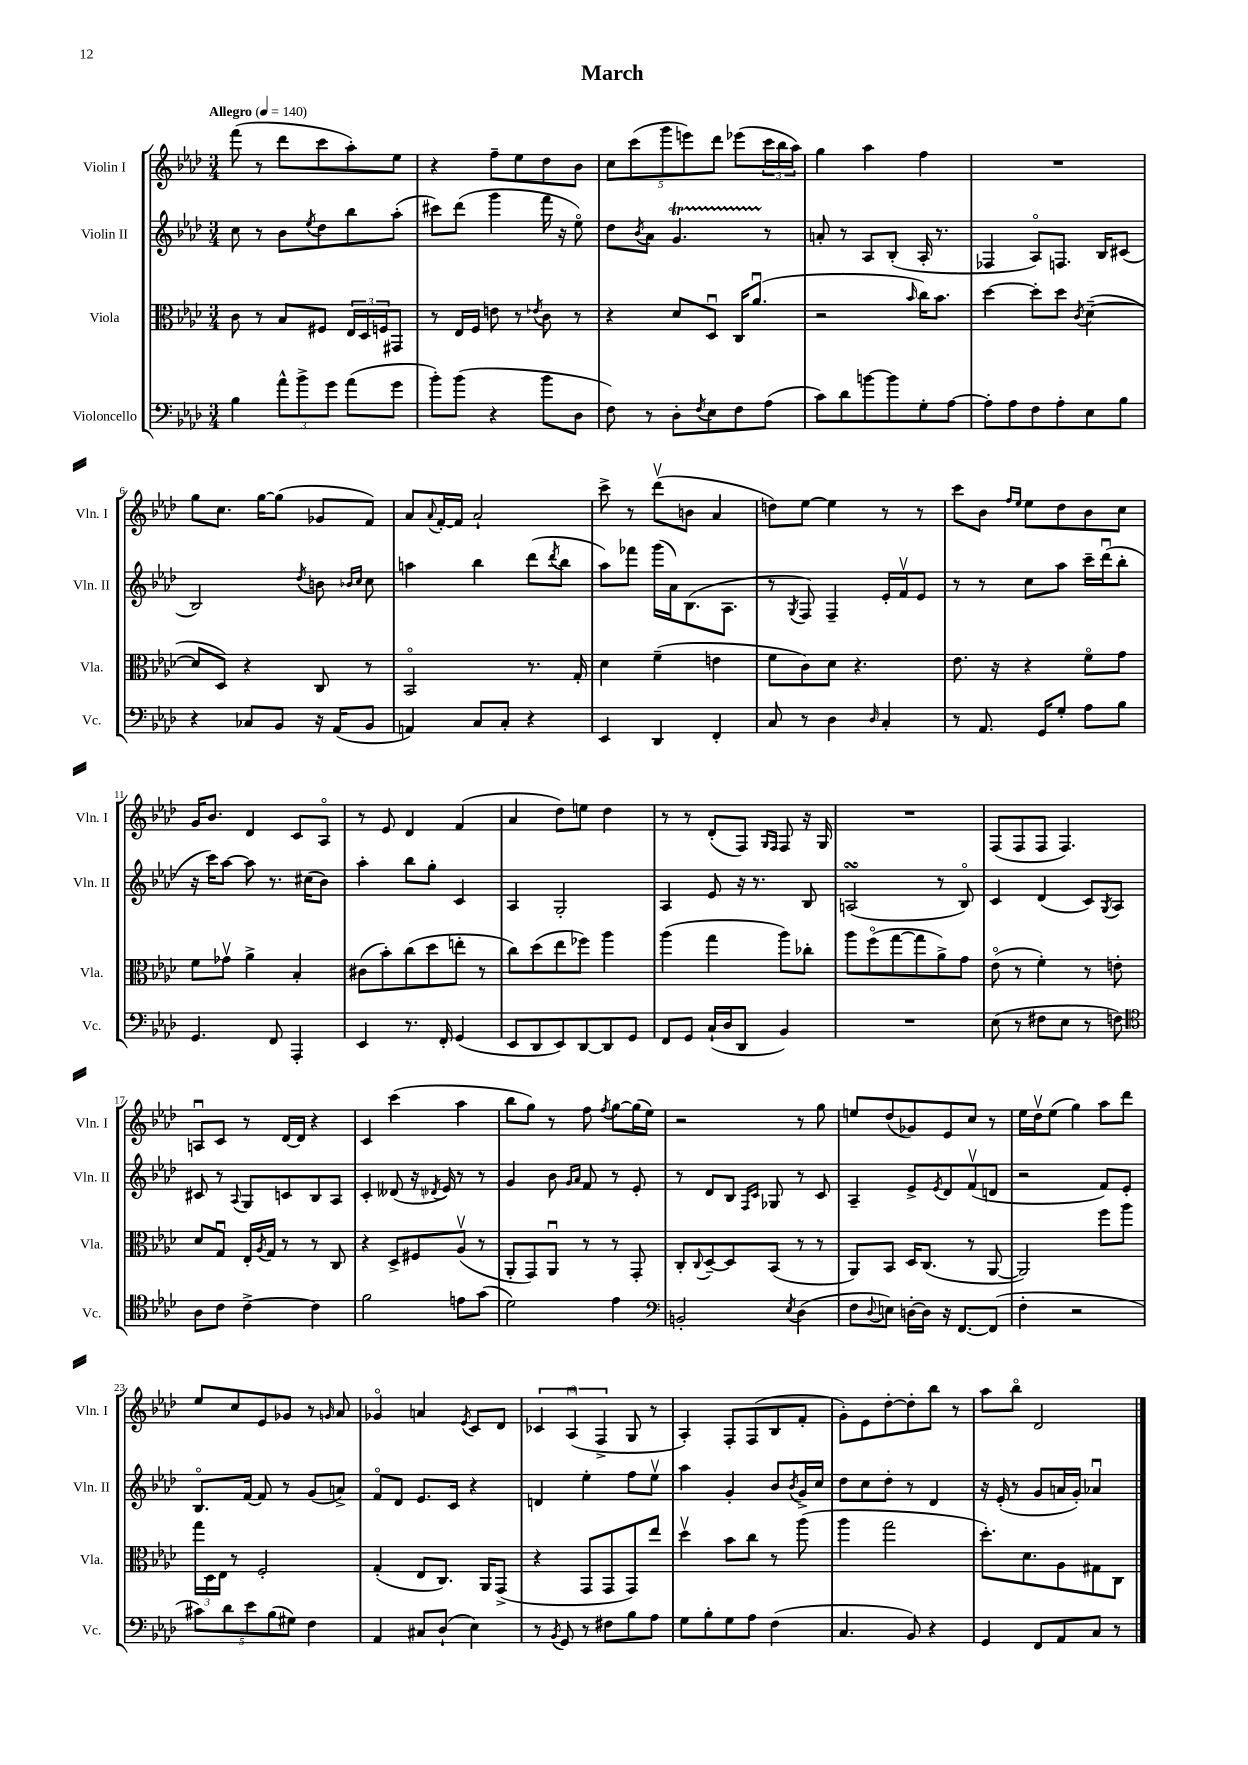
\header { title = "March" }
<<
\new StaffGroup <<
\new Staff = "s0" \with { instrumentName = "Violin I" shortInstrumentName = "Vln. I" } {
    \clef treble \key aes \major \numericTimeSignature \time 3/4 \tempo "Allegro" 4 = 140
    f'''8( r8 des'''8 c'''8 aes''8-.) ees''8 |
    r4 f''8-- ees''8 des''8 bes'8 |
    \tuplet 5/4 { c''8 c'''8( g'''8 e'''8) des'''8 } ees'''8( \tuplet 3/2 { c'''16 bes''16 aes''16) } |
    g''4 aes''4 f''4 |
    R2. |
    g''8 c''8. g''16~ g''8( ges'8 f'8) |
    aes'8 \appoggiatura { aes'8 } f'16~-. f'16 aes'2-! |
    c'''8-> r8 des'''8\upbow( b'8 aes'4 |
    d''8) ees''8~ ees''4 r8 r8 |
    c'''8 bes'8 \grace { f''16 ees''16 } ees''8 des''8 bes'8 c''8 |
    g'16 bes'8. des'4 c'8 aes8\flageolet |
    r8 ees'8 des'4 f'4( |
    aes'4 des''8) e''8 des''4 |
    r8 r8 des'8-.( f8) \grace { g16 f16 } f8 r16 g16 |
    R2. |
    f8( f8 f8 f4.) |
    a8\downbow c'8 r8 des'16~ des'16 r4 |
    c'4 c'''4( aes''4 |
    bes''8 g''8) r8 f''8 \acciaccatura { f''8 } g''8~ g''16( ees''16) |
    r2 r8 g''8 |
    e''8 des''8( ges'8) ees'8 c''8 r8 |
    ees''16 des''16\upbow ees''8( g''4) aes''8 des'''8 |
    ees''8 c''8 ees'8 ges'8 r8 \grace { g'16 } aes'8 |
    ges'4\flageolet a'4 \acciaccatura { ees'8 } c'8 des'8 |
    \tuplet 3/2 { ces'4 aes4\downbow( f4-> } g8 r8 |
    aes4-.) f8-. f8( bes8 f'8-. |
    g'8-.) ees'8 des''8~-. des''8-. bes''8 r8 |
    aes''8 bes''8\flageolet des'2 \bar "|." |
}
\new Staff = "s1" \with { instrumentName = "Violin II" shortInstrumentName = "Vln. II" } {
    \clef treble \key aes \major \numericTimeSignature \time 3/4
    c''8 r8 bes'8 \acciaccatura { ees''8 } des''8 bes''8 aes''8-.( |
    cis'''8) des'''8( g'''4 f'''16 r16 ees''8\flageolet) |
    des''8 \acciaccatura { bes'8 } aes'8 g'4.\startTrillSpan r8\stopTrillSpan |
    a'8-. r8 aes8 bes8-.( aes16-. r8. |
    fes4 aes8\flageolet) f8. bes16 cis'8( |
    bes2) \acciaccatura { des''8 } b'8 \grace { bes'16 c''16 } c''8 |
    a''4 bes''4 des'''8( \acciaccatura { des'''8 } bes''8 |
    aes''8) fes'''8 g'''16( aes'16) bes8.( aes8. |
    r8 \acciaccatura { g8 } f8) f4-- ees'16-. f'16\upbow ees'8 |
    r8 r8 c''8 aes''8 c'''16-- des'''16\downbow( bes''8-. |
    r16 c'''16) aes''8~ aes''8 r8. cis''16( bes'8) |
    aes''4-. bes''8 g''8-. c'4 |
    aes4 g2-. |
    aes4 ees'8 r16 r8. bes8 |
    a2\turn( r8 bes8\flageolet) |
    c'4 des'4( c'8) \acciaccatura { g8 } aes8 |
    cis'8 r8 \appoggiatura { aes8 } g8 c'8 bes8 aes8 |
    c'4-. deses'8( r16 \acciaccatura { des'8 } ees'16) r8 r8 |
    g'4 bes'8 \grace { g'16 aes'16 } f'8 r8 ees'8-. |
    r8 des'8 bes8 \grace { f16 c'16 } ges8 r8 c'8 |
    aes4-- ees'8-> \acciaccatura { ees'8 } des'8 f'8\upbow( d'8 |
    r2 f'8) ees'8-. |
    bes8.\flageolet f'16~ f'8 r8 g'8( a'8->) |
    f'8\flageolet des'8 ees'8. c'16 r4 |
    d'4 ees''4-. f''8 ees''8\upbow |
    aes''4 g'4-. bes'8 \acciaccatura { bes'8 } g'16-> c''16 |
    des''8 c''8 des''8-. r8 des'4 |
    r16 ees'16-.( r8 g'8 a'16 g'16-.) aes'4\downbow \bar "|." |
}
\new Staff = "s2" \with { instrumentName = "Viola" shortInstrumentName = "Vla." } {
    \clef alto \key aes \major \numericTimeSignature \time 3/4
    c'8 r8 bes8 fis8 \tuplet 3/2 { ees16 des16 f16 } gis,8 |
    r8 ees16 f16 e'8 r8 \acciaccatura { ees'8 } c'8 r8 |
    r4 des'8 des8\downbow c16 aes'8.\downbow( |
    r2 \grace { bes'16 } c''16) bes'8. |
    des''4~ des''8-. des''8 \acciaccatura { c'8 } des'4~--( |
    des'8 des8) r4 c8 r8 |
    bes,2\flageolet r8. g16-. |
    des'4 f'4--( e'4 |
    f'8 c'8) des'8 r4. |
    ees'8. r16 r4 f'8\flageolet g'8 |
    f'8 ges'8\upbow aes'4-> bes4-. |
    cis'8( bes'8-.) c''8( des''8 e''8-. r8 |
    c''8) des''8( ees''8 fes''8) aes''4 |
    aes''4( g''4 aes''8) ces''8-. |
    aes''8 f''8\flageolet( g''8~ g''8 aes'8->) g'8 |
    ees'8\flageolet( r8 f'4-.) r8 e'8-. |
    des'8 g8\downbow ees16-. \acciaccatura { aes8 } g16 r8 r8 c8 |
    r4 des8-> fis8 aes8\upbow( r8 |
    aes,8-. g,8) aes,8\downbow r8 r8 g,8-. |
    c8-. \appoggiatura { c8 } des8~-- des8 bes,8( r8 r8 |
    aes,8) bes,8 des16 c8.( r8 aes,8~ |
    aes,2) f''8 aes''8 |
    \tuplet 3/2 { g''16 des16 ees16 } r8 f2-. |
    g4-.( ees8 c8.) aes,16 g,8->( |
    r4 g,8 g,8 g,8) ees''8 |
    des''4\upbow bes'8 c''8 r8 aes''8( |
    aes''4 g''2 |
    des''8.-.) des'8. aes8 gis8 c8 \bar "|." |
}
\new Staff = "s3" \with { instrumentName = "Violoncello" shortInstrumentName = "Vc." } {
    \clef bass \key aes \major \numericTimeSignature \time 3/4
    bes4 \tuplet 3/2 { aes'8-^ bes'8-> g'8 } aes'8( g'8 |
    bes'8-.) bes'8( r4 bes'8 des8 |
    f8) r8 des8-. \acciaccatura { f8 } ees8 f8 aes8( |
    c'8) des'8 b'8~ b'8 g8-. aes8~ |
    aes8-. aes8 f8 aes8-. ees8 bes8 |
    r4 ces8 bes,8 r16 aes,16( bes,8 |
    a,4) c8 c8-. r4 |
    ees,4 des,4 f,4-. |
    c8 r8 des4 \grace { des16 } c4-. |
    r8 aes,8. g,16 g8-. aes8 bes8 |
    g,4. f,8 aes,,4-. |
    ees,4 r8. f,16-. g,4( |
    ees,8 des,8 ees,8) des,8~ des,8 g,8 |
    f,8 g,8 c16-!( des16 des,8 bes,4) |
    R2. |
    ees8( r8 fis8 ees8 r8 f8) |
    \clef tenor aes8 c'8 c'4~-> c'4 |
    f'2 e'8 g'8( |
    des'2) ees'4 |
    \clef bass b,2-. \acciaccatura { ees8 } des4( |
    f8 \appoggiatura { des8 } e8) d16~-. d16 r16 f,8.~ f,8( |
    f4-. r2 |
    \tuplet 5/4 { cis'8) des'8 ees'8 bes8( gis8) } f4 |
    aes,4 cis8 des8-!( ees4) |
    r8 \acciaccatura { bes,8 } g,8 r8 fis8 bes8 aes8 |
    g8 bes8-. g8 aes8 f4( |
    c4. bes,8) r4 |
    g,4 f,8 aes,8 c8 r8 \bar "|." |
}
>>
>>
